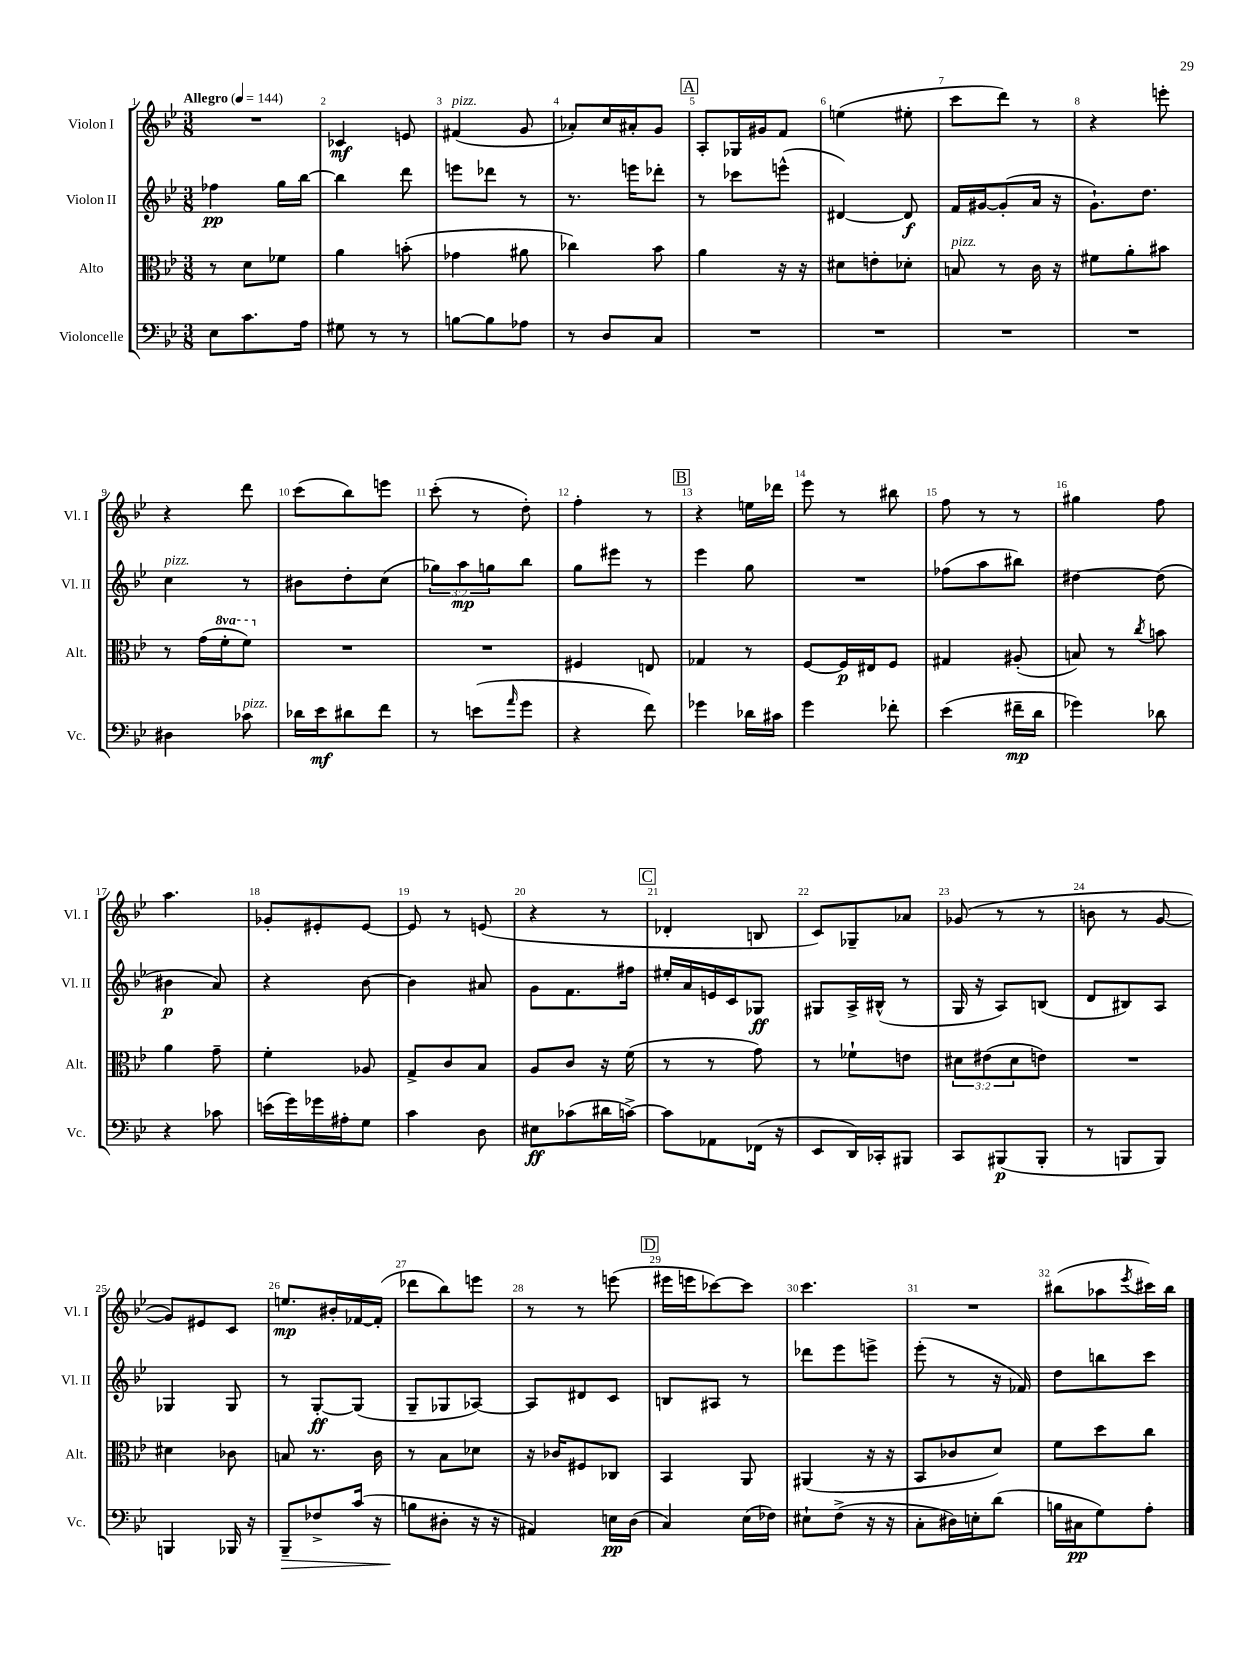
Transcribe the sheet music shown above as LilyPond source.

<<
\new StaffGroup <<
\new Staff = "s0" \with { instrumentName = "Violon I" shortInstrumentName = "Vl. I" } {
    \clef treble \key bes \major \numericTimeSignature \time 3/8 \tempo "Allegro" 4 = 144
    R4. |
    ces'4\mf e'8 |
    fis'4^\markup { \italic "pizz." }( g'8 |
    aes'8-.) c''16 ais'16-. g'8 |
    \mark \markup { \box "A" } a8-. ges16 gis'16 f'8 |
    e''4( eis''8-. |
    c'''8 d'''8) r8 |
    r4 e'''8-. |
    r4 d'''8 |
    c'''8( bes''8) e'''8 |
    c'''8-.( r8 d''8-.) |
    f''4-. r8 |
    \mark \markup { \box "B" } r4 e''16 des'''16 |
    ees'''8 r8 bis''8 |
    f''8 r8 r8 |
    gis''4 f''8 |
    a''4. |
    ges'8-. eis'8-. eis'8~ |
    eis'8 r8 e'8( |
    r4 r8 |
    \mark \markup { \box "C" } des'4-. b8 |
    c'8) ges8-- aes'8 |
    ges'8( r8 r8 |
    b'8 r8 g'8~ |
    g'8) eis'8 c'8 |
    e''8.\mp bis'16-. fes'16~ fes'16-.( |
    des'''8 bes''8) e'''8 |
    r8 r8 e'''8( |
    \mark \markup { \box "D" } eis'''16 e'''16 ces'''8~) ces'''8 |
    c'''4. |
    R4. |
    bis''8( aes''8 \acciaccatura { ees'''8 } cis'''16) bis''16 \bar "|." |
}
\new Staff = "s1" \with { instrumentName = "Violon II" shortInstrumentName = "Vl. II" } {
    \clef treble \key bes \major \numericTimeSignature \time 3/8 \override Staff.TupletNumber.text = #tuplet-number::calc-fraction-text
    fes''4\pp g''16 bes''16~ |
    bes''4 d'''8 |
    e'''8 des'''8 r8 |
    r8. e'''16 des'''8-. |
    \mark \markup { \box "A" } r8 ces'''8 e'''8-^( |
    dis'4~) dis'8\f |
    f'16 gis'16~ gis'8-.( a'16 r16 |
    g'8.-!) d''8. |
    c''4^\markup { \italic "pizz." } r8 |
    bis'8 d''8-. c''8( |
    \tuplet 3/2 { ges''8) a''8\mp g''8 } bes''8 |
    g''8 eis'''8 r8 |
    \mark \markup { \box "B" } ees'''4 g''8 |
    R4. |
    fes''8( a''8 bis''8) |
    dis''4~ dis''8( |
    bis'4\p a'8) |
    r4 bes'8~ |
    bes'4 ais'8 |
    g'8 f'8. fis''16 |
    \mark \markup { \box "C" } eis''16-. a'16 e'16 c'16 ges8\ff |
    gis8 a16-> bis16-^( r8 |
    g16 r16 a8) b8( |
    d'8 bis8) a8 |
    ges4 ges8 |
    r8 g8~-.\ff g8( |
    g8-- ges8 aes8~) |
    aes8 dis'8 c'8 |
    \mark \markup { \box "D" } b8 ais8 r8 |
    des'''8 ees'''8 e'''8-> |
    ees'''8-.( r8 r16 fes'16) |
    d''8 b''8 c'''8 \bar "|." |
}
\new Staff = "s2" \with { instrumentName = "Alto" shortInstrumentName = "Alt." } {
    \clef alto \key bes \major \numericTimeSignature \time 3/8 \override Staff.TupletNumber.text = #tuplet-number::calc-fraction-text \set Staff.ottavationMarkups = #ottavation-simple-ordinals
    r8 d'8 fes'8 |
    a'4 b'8-.( |
    ges'4 ais'8 |
    ces''4) bes'8 |
    \mark \markup { \box "A" } a'4 r16 r16 |
    dis'8 e'8-. des'8-. |
    b8^\markup { \italic "pizz." } r8 c'16 r16 |
    fis'8 a'8-. bis'8 |
    r8 g'16( \ottava #1 f''16-. f''8) \ottava #0 |
    R4. |
    R4. |
    fis4 e8 |
    \mark \markup { \box "B" } ges4 r8 |
    f8~ f16\p eis16 f8 |
    gis4 ais8-.( |
    b8) r8 \acciaccatura { c''8 } b'8 |
    a'4 g'8-- |
    f'4-. aes8 |
    g8-> c'8 bes8 |
    a8 c'8 r16 f'16( |
    \mark \markup { \box "C" } r8 r8 g'8) |
    r8 fes'8-! e'8 |
    \tuplet 3/2 { dis'8 eis'8( dis'8 } e'8) |
    R4. |
    dis'4 ces'8 |
    b8 r8. c'16 |
    r8 bes8 des'8 |
    r16 ces'16 fis8 ces8 |
    \mark \markup { \box "D" } bes,4 a,8 |
    ais,4( r16 r16 |
    bes,8 ces'8 d'8) |
    f'8 d''8 c''8 \bar "|." |
}
\new Staff = "s3" \with { instrumentName = "Violoncelle" shortInstrumentName = "Vc." } {
    \clef bass \key bes \major \numericTimeSignature \time 3/8
    ees8 c'8. a16 |
    gis8 r8 r8 |
    b8~ b8 aes8 |
    r8 d8 c8 |
    \mark \markup { \box "A" } R4. |
    R4. |
    R4. |
    R4. |
    dis4 ces'8^\markup { \italic "pizz." } |
    des'16 ees'16\mf dis'8 f'8 |
    r8 e'8( \grace { a'16 } g'8 |
    r4 f'8) |
    \mark \markup { \box "B" } ges'4 des'16 cis'16 |
    g'4 fes'8-. |
    ees'4( fis'16--\mp d'16 |
    ges'4) des'8 |
    r4 ces'8 |
    e'16( g'16) ges'16 ais16-. g8 |
    c'4 d8 |
    eis8\ff ces'8( dis'16 c'16~->) |
    \mark \markup { \box "C" } c'8 aes,8 fes,16( r16 |
    ees,8 d,16) ces,16-. bis,,8 |
    c,8 bis,,8\p( bis,,8-. |
    r8 b,,8 b,,8) |
    b,,4 bes,,16 r16 |
    bes,,8--\> fes8-> c'16( r16 |
    b8\! dis8-. r16 r16 |
    ais,4) e16\pp d16( |
    \mark \markup { \box "D" } c4) ees16( fes16) |
    eis8-! f8->( r16 r16 |
    c8-. dis16) e16-. d'8( |
    b16 cis16\pp g8) a8-. \bar "|." |
}
>>
>>
\layout { \context { \Score \override BarNumber.break-visibility = ##(#f #t #t) barNumberVisibility = #all-bar-numbers-visible } }
